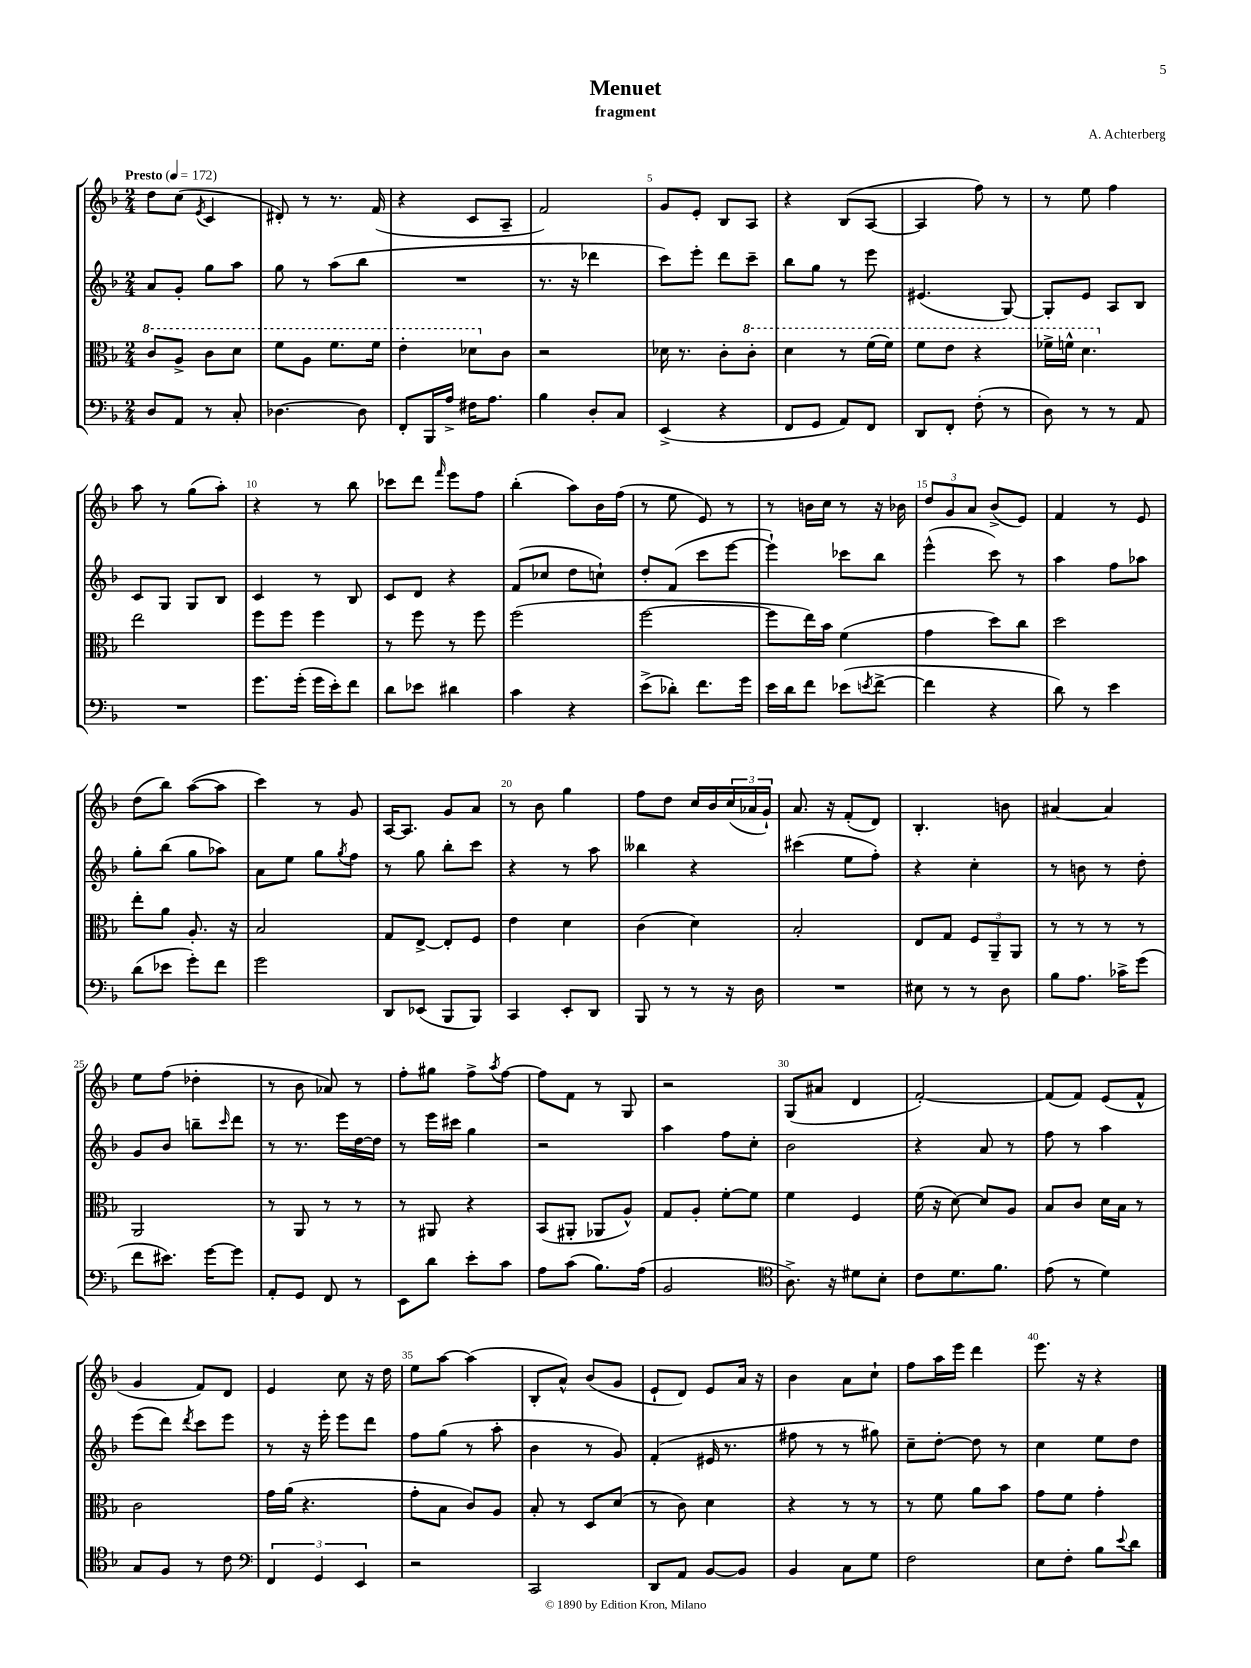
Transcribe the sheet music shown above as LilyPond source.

\header { title = "Menuet" composer = "A. Achterberg" subtitle = "fragment" }
<<
\new StaffGroup <<
\new Staff = "s0" {
    \clef treble \key f \major \numericTimeSignature \time 2/4 \tempo "Presto" 4 = 172
    d''8 c''8( \acciaccatura { e'8 } c'4 |
    dis'8-.) r8 r8. f'16( |
    r4 c'8 a8-- |
    f'2) |
    g'8 e'8-. bes8 a8 |
    r4 bes8( a8~ |
    a4 f''8) r8 |
    r8 e''8 f''4 |
    a''8 r8 g''8( a''8-.) |
    r4 r8 bes''8 |
    ces'''8 d'''8 \grace { f'''16 } e'''8 f''8 |
    bes''4-.( a''8) bes'16 f''16( |
    r8 e''8 e'8) r8 |
    r8 b'16 c''16 r8 r16 bes'16 |
    \tuplet 3/2 { d''8 g'8 a'8 } bes'8->( e'8) |
    f'4 r8 e'8 |
    d''8( bes''8) a''8~( a''8 |
    c'''4) r8 g'8 |
    a16~ a8. g'8 a'8 |
    r8 bes'8 g''4 |
    f''8 d''8 c''16 bes'16 \tuplet 3/2 { c''16( aes'16 g'16-!) } |
    a'8. r16 f'8-.( d'8) |
    bes4.-. b'8 |
    ais'4~ ais'4 |
    e''8 f''8( des''4-. |
    r8 bes'8 aes'8) r8 |
    f''8-. gis''8 f''8-> \acciaccatura { a''8 } f''8~ |
    f''8 f'8 r8 g8 |
    r2 |
    g8( ais'8 d'4 |
    f'2~-.) |
    f'8( f'8) e'8( f'8-^ |
    g'4 f'8) d'8 |
    e'4 c''8 r16 d''16 |
    e''8 a''8~ a''4( |
    bes8-. a'8-^) bes'8( g'8 |
    e'8-! d'8) e'8 a'16 r16 |
    bes'4 a'8 c''8-! |
    f''8 a''16 e'''16 d'''4 |
    e'''8. r16 r4 \bar "|." |
}
\new Staff = "s1" {
    \clef treble \key f \major \numericTimeSignature \time 2/4
    a'8 g'8-. g''8 a''8 |
    g''8 r8 a''8( bes''8 |
    R2 |
    r8. r16 des'''4 |
    c'''8) e'''8-. d'''8 c'''8-- |
    bes''8 g''8 r8 e'''8 |
    eis'4.( g8~) |
    g8-. e'8 a8 bes8 |
    c'8 g8 g8 bes8 |
    c'4 r8 bes8 |
    c'8 d'8 r4 |
    f'8( ces''8 d''8 c''8-!) |
    d''8-. f'8( c'''8 e'''8~ |
    e'''4-!) ces'''8 bes''8 |
    e'''4-^( c'''8) r8 |
    a''4 f''8 aes''8 |
    g''8-. bes''8( g''8 aes''8) |
    a'8 e''8 g''8 \acciaccatura { g''8 } f''8 |
    r8 g''8 bes''8-. c'''8 |
    r4 r8 a''8 |
    beses''4 r4 |
    cis'''4( e''8 f''8-.) |
    r4 c''4-. |
    r8 b'8 r8 d''8-. |
    g'8 bes'8 b''8-- \grace { c'''16 } d'''8 |
    r8 r8. e'''16 d''16~ d''16 |
    r8 e'''16 cis'''16 g''4 |
    r2 |
    a''4 f''8 c''8-. |
    bes'2 |
    r4 a'8 r8 |
    f''8 r8 a''4 |
    e'''8( d'''8) \acciaccatura { d'''8 } c'''8 e'''8 |
    r8 r16 e'''16-. e'''8 d'''8 |
    f''8 g''8( r8 a''8-. |
    bes'4 r8 g'8) |
    f'4-.( eis'16 r8. |
    fis''8 r8 r8 gis''8) |
    c''8-- d''8~-. d''8 r8 |
    c''4 e''8 d''8 \bar "|." |
}
\new Staff = "s2" {
    \clef alto \key f \major \numericTimeSignature \time 2/4
    \ottava #1 c''8 a'8-> c''8 d''8 |
    f''8 a'8 f''8. f''16 |
    e''4-. des''8 \ottava #0 c'8 |
    r2 |
    des'16 r8. c'8-. \ottava #1 c''8-. |
    d''4 r8 f''16( f''16) |
    f''8 e''8 r4 |
    fes''16-> f''16-^ d''4. \ottava #0 |
    e''2 |
    f''8 f''8 f''4 |
    r8 f''8 r8 f''8 |
    f''2( |
    f''2~ |
    f''8 e''16) bes'16 f'4( |
    g'4 d''8) c''8 |
    d''2 |
    e''8-. a'8 a8.-. r16 |
    bes2 |
    g8 e8~-> e8-. f8 |
    e'4 d'4 |
    c'4( d'4) |
    bes2-. |
    e8 g8 \tuplet 3/2 { f8 a,8-- a,8 } |
    r8 r8 r8 r8 |
    a,2 |
    r8 a,8 r8 r8 |
    r8 ais,8 r4 |
    bes,8( ais,8-. aes,8 a8-^) |
    g8 a8-. f'8~-. f'8 |
    f'4 f4 |
    f'16( r16 d'8~) d'8 a8 |
    bes8 c'8 d'16 bes16 r8 |
    c'2 |
    g'16 a'16( r4. |
    g'8-. bes8 c'8) a8 |
    bes8-. r8 d8 d'8( |
    r8 c'8) d'4 |
    r4 r8 r8 |
    r8 f'8 a'8 bes'8 |
    g'8 f'8 g'4-. \bar "|." |
}
\new Staff = "s3" {
    \clef bass \key f \major \numericTimeSignature \time 2/4
    d8 a,8 r8 c8-. |
    des4.~ des8 |
    f,8-. bes,,16 a16-> fis16 a8. |
    bes4 d8-. c8 |
    e,4->( r4 |
    f,8 g,8 a,8) f,8 |
    d,8 f,8-. f8-.( r8 |
    d8) r8 r8 a,8 |
    R2 |
    g'8. g'16-.( g'16 e'16-.) f'8 |
    d'8 ees'8 dis'4 |
    c'4 r4 |
    e'8->( des'8-.) f'8. g'16 |
    e'16 d'16 f'8 ees'8( \acciaccatura { e'8 } f'8~-> |
    f'4 r4 |
    d'8) r8 e'4 |
    d'8( ees'8 g'8-.) f'8 |
    g'2 |
    d,8 ees,8( bes,,8 bes,,8) |
    c,4 e,8-. d,8 |
    bes,,8 r8 r8 r16 d16 |
    R2 |
    eis8 r8 r8 d8 |
    bes8 a8. ces'16-> g'8( |
    f'8 eis'8.) g'16~ g'8 |
    a,8-. g,8 f,8 r8 |
    e,8 d'8 e'8-. c'8 |
    a8 c'8( bes8.) a16( |
    bes,2 |
    \clef tenor a8.->) r16 dis'8 bes8-. |
    c'8 d'8. f'8. |
    e'8( r8 d'4) |
    g8 f8 r8 c'8 |
    \clef bass \tuplet 3/2 { f,4 g,4 e,4 } |
    r2 |
    c,2 |
    d,8 a,8 bes,8~ bes,8 |
    bes,4 c8 g8 |
    f2 |
    e8 f8-. bes8 \appoggiatura { e'8 } d'8 \bar "|." |
}
>>
>>
\layout { \context { \Score \override BarNumber.break-visibility = ##(#f #t #t) barNumberVisibility = #(every-nth-bar-number-visible 5) } }
